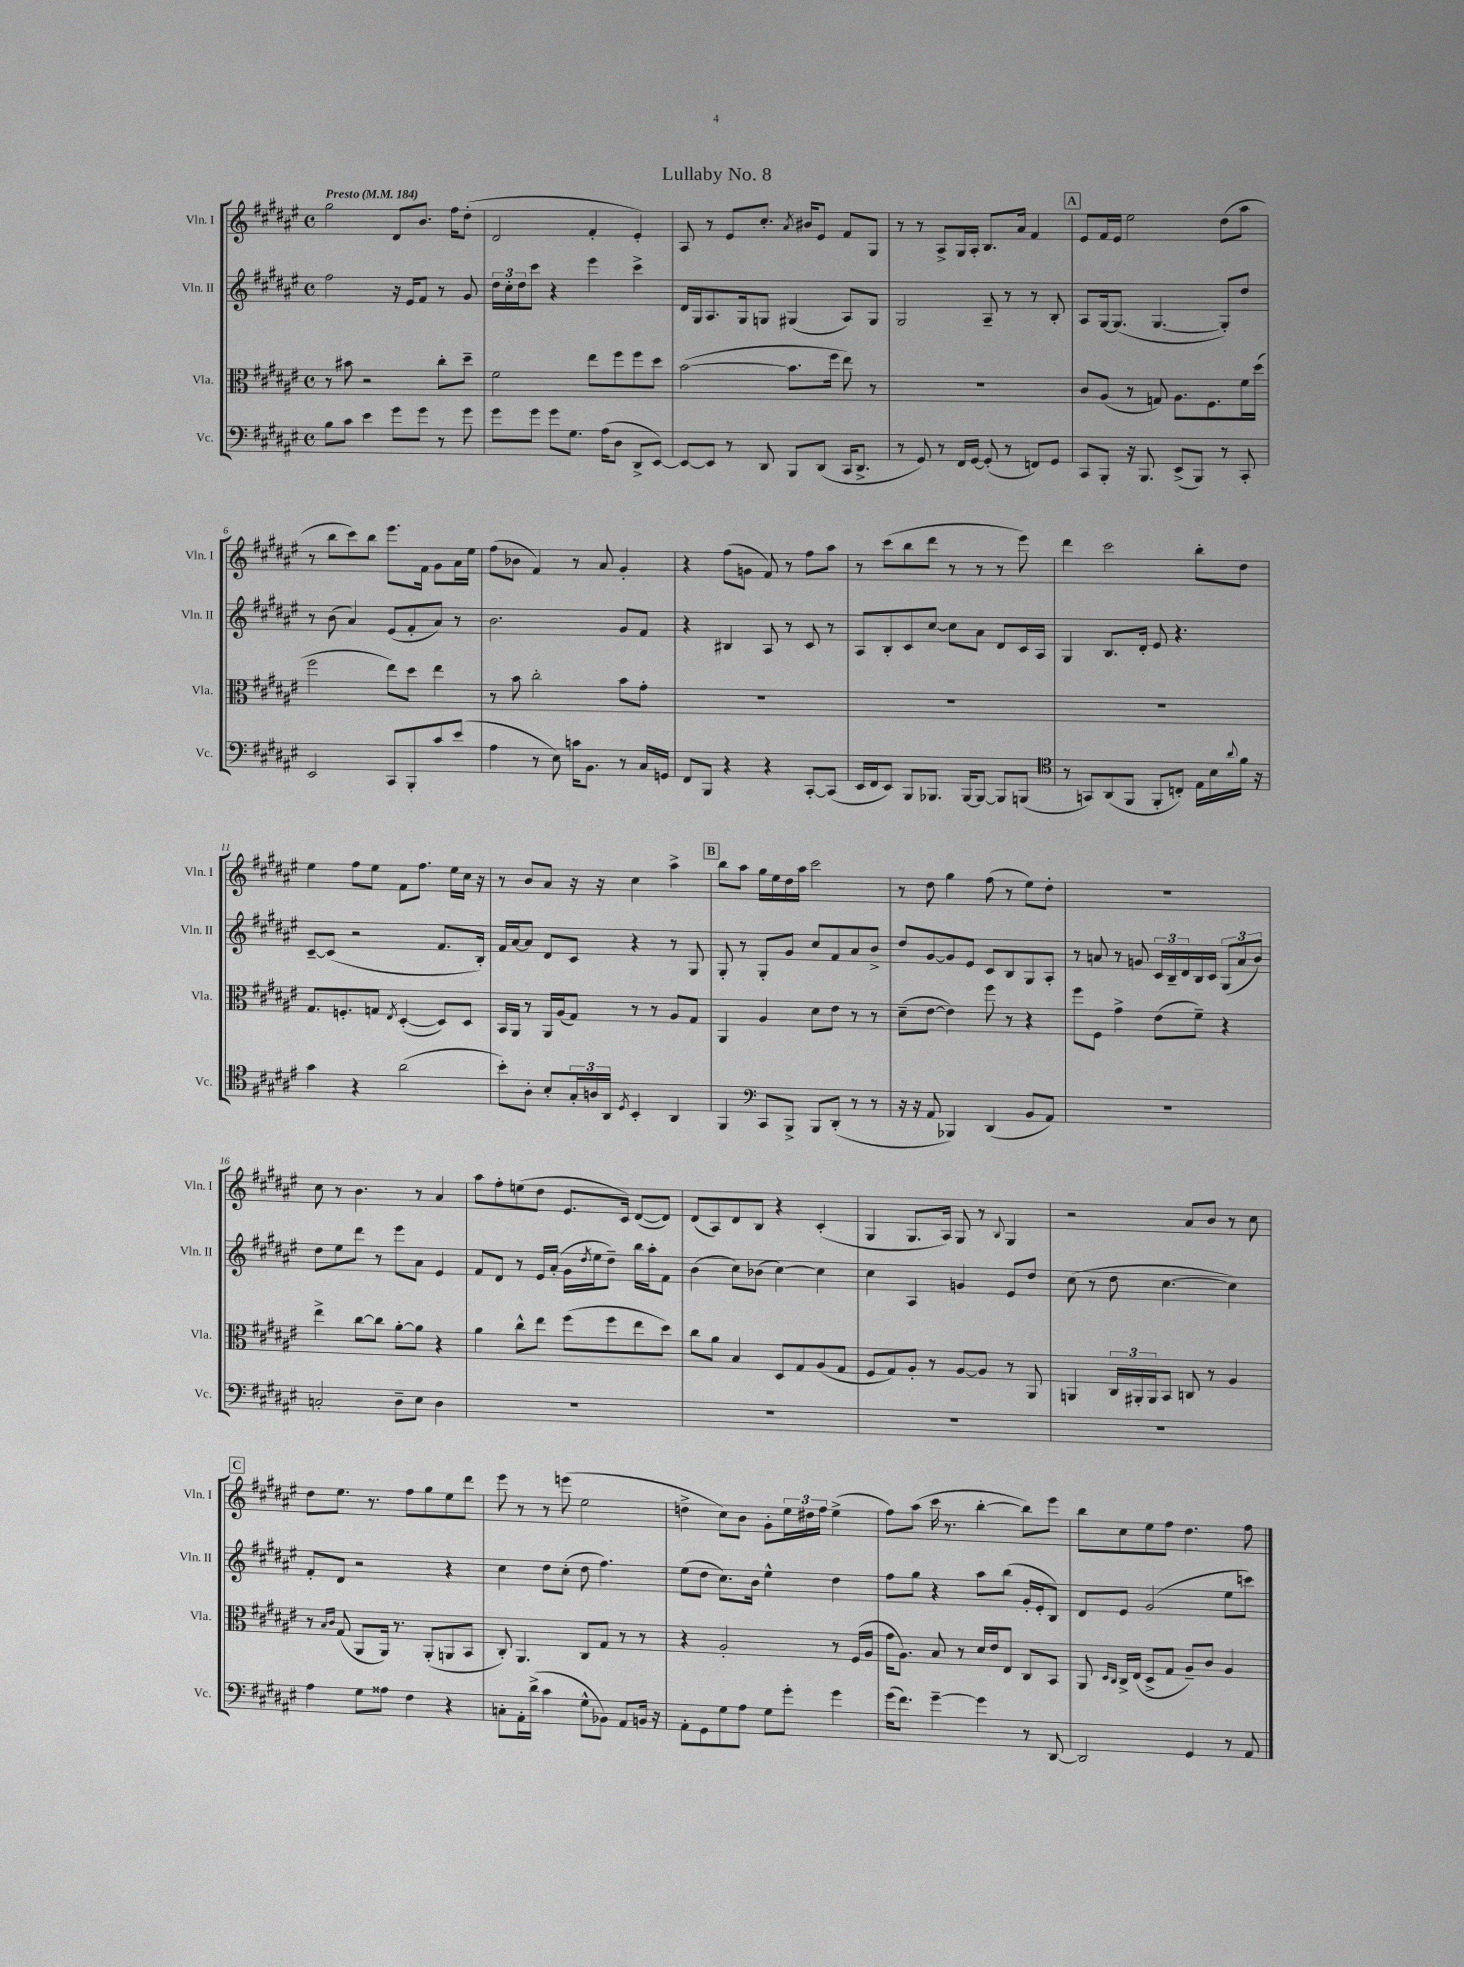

**kern	**kern	**kern	**kern
*part4	*part3	*part2	*part1
*staff4	*staff3	*staff2	*staff1
*I"Vc.	*I"Vla.	*I"Vln. II	*I"Vln. I
*I'Vc.	*I'Vla.	*I'Vln. II	*I'Vln. I
*clefF4	*clefC3	*clefG2	*clefG2
*k[f#c#g#d#a#e#]	*k[f#c#g#d#a#e#]	*k[f#c#g#d#a#e#]	*k[f#c#g#d#a#e#]
*M4/4	*M4/4	*M4/4	*M4/4
*met(c)	*met(c)	*met(c)	*met(c)
*MM184	*MM184	*MM184	*MM184
=1	=1	=1	=1
!	!	!	!LO:TX:a:B:t=Presto
8B\L	8r	2ff#\	2gg#\
8c#\J	8b#X\	.	.
4e#\	2r	.	.
8g#\L	.	16r	8d#/L
.	.	16e#/KL	.
8g#\J	.	8f#/J	8.b/J
8r	8cc#'\L	8r	.
.	.	.	16ff#\KL
8g#\	8dd#~\J	8g#/	(8dd#'\J
=2	=2	=2	=2
8g#\L	2f#\	24dd#\LL	2d#/
.	.	24cc#'\	.
.	.	24dd#\J	.
8g#\J	.	8ccc#\J	.
8g#\L	.	4r	.
8.G#\J	.	.	.
.	8ee#\L	4eee#\	4f#'/
(16A#\KL	.	.	.
8D#\J	8ff#\	.	.
8DD#^/L	8ff#\	4ccc#^\	4e#'/)
[8EE#/J)	8dd#\J	.	.
=3	=3	=3	=3
8EE#/L_	([2b\	16d#/LL	8A#/
.	.	16G#/J	.
8EE#/J]	.	8.A#/	8r
8r	.	.	8e#/L
.	.	16G#/k	.
8DD#/	.	8Gn/J	8.cc#'/J
8BBB/L	8.b\L]	(4G#X/	.
.	.	.	8qa#/
.	.	.	16b#X/KL
(8DD#/J	.	.	8e#/J
.	16ff#\Jk	.	.
16CC#/KL	8ee#\)	8A#/L)	8f#/L
8.DD#^/J	.	.	.
.	8r	8G#/J	8G#/J
=4	=4	=4	=4
8r	1r	2G#/	8r
8GG#/)	.	.	8r
8r	.	.	8A#^/L
16FF#/LL	.	.	16G#/L
[16GG#/JJ	.	.	16A#'/JJ
(8GG#'/]	.	8A#~/	8.B/L
8r	.	8r	.
.	.	.	16a#/Jk
8FFn/L)	.	8r	4f#/
8GG#/J	.	8B'/	.
!!LO:REH:place=s1:t=A
=5	=5	=5	=5
8CC#/L	8c#/L	8A#/L	8e#/L
8BBB'/J	(8A#/J	[16G#/k	16f#/L
.	.	(8.G#/J]	16e#/JJ
16r	8r	.	2ee#\
8.BBB/	.	.	.
.	8Gn/)	[4.G#/	.
(8EE#^/L	8.A#\L	.	.
8BBB/J)	.	.	.
.	8.F#\	.	.
8r	.	8G#'/L])	(8dd#\L
8CC#'/	16f#\L	8dd#/J	8aa#\J
.	(16dd#\JJ	.	.
!!LO:LB:g=z
=6	=6	=6	=6
2EE#/	2ff#\	8r	8r
.	.	(8b\	8bb\L
.	.	4a#/)	8ccc#\)
.	.	.	8bb\J
8CC#/L	8ee#\L)	(8e#/L	8.eee#\L
8BBB'/	8dd#\J	8f#'/	.
.	.	.	16f#\Jk
8c#/	4ee#\	8a#/J)	8g#\L
(8e#/J	.	8r	16a#\L
.	.	.	16ee#\JJ
=7	=7	=7	=7
4A#\	8r	2.b\	(8ff#\L
.	8b\	.	8b-X\J
8r	2cc#'\	.	4f#/)
8E#\)	.	.	.
16cn\KL	.	.	8r
8.BB\J	.	.	.
.	.	.	8a#/
8r	8b\L	8g#/L	4g#'/
16C#/LL	8g#'\J	8f#/J	.
16GGn/JJ	.	.	.
=8	=8	=8	=8
8FF#/L	1r	4r	4r
8BBB/J	.	.	.
4r	.	4B#X/	(8ff#\L
.	.	.	8gn\J
4r	.	8A#/	8f#/)
.	.	8r	8r
[8CC#'/L	.	8c#/	8ff#\L
(8CC#/J]	.	8r	8aa#\J
=9	=9	=9	=9
16EE#/LL	1r	8A#/L	8r
16FF#/J	.	.	.
8EE#/J)	.	8B'/	(8ccc#\L
8BBB/L	.	8c#/	8bb\
8.BBB-X/J	.	[8cc#/J	8ddd#\J
.	.	8cc#\L]	8r
[16BBB-/KL	.	.	.
8BBB-/J_	.	8a#\J	8r
8BBB-/L]	.	8d#/L	8r
(8BBBn/J	.	16c#/L	8eee#\)
.	.	16A#/JJ	.
=10	=10	=10	=10
*clefC4	*	*	*
8r	1r	4G#/	4ddd#\
8GGn/L)	.	.	.
(8AA#/	.	8.B/L	2ccc#\
8FF#/J	.	.	.
.	.	16d#'/Jk	.
8FF#'/L	.	8e#/	.
8Cn'/J)	.	4.r	.
16E#\LL	.	.	8bb'\L
16B\	.	.	.
8qqa#/	.	.	.
16f#\JJ	.	.	8dd#\J
16r	.	.	.
!!LO:LB:g=z
=11	=11	=11	=11
4g#\	8.G#/L	[8c#~/L	4ee#\
.	.	(8c#/J]	.
.	8.Fn'/	.	.
4r	.	2r	8ff#\L
.	8Gn/J	.	8ee#\J
.	8qE#/	.	.
(2a#\	([4D#'/	.	8f#\L
.	.	.	8.ff#\J
.	8D#/L])	8.f#/L	.
.	.	.	16ee#\LL
.	8D#/J	.	16cc#\JJ
.	.	16B'/Jk)	16r
=12	=12	=12	=12
8b'\L)	16BB/LL	16f#/LL	8r
.	16AA#/JJ	[16a#/J	.
8A#'\J	8r	8a#/J]	8b/L
8B'/L	16AA#/LL	8d#/L	8a#/J
.	(16A#/J	.	.
24G#'/L	8G#/J)	8c#/J	16r
24An/	.	.	.
.	.	.	16r
24AA#/JJ	.	.	.
8qD#/	.	.	.
4BB'/	8r	4r	4cc#\
.	8r	.	.
4AA#/	8A#/L	8r	4aa#^\
.	8G#/J	8G#/	.
!!LO:REH:place=s1:t=B
=13	=13	=13	=13
4FF#/	4AA#/	8G#'/	8bb\L
.	.	8r	8aa#\J
*clefF4	*	*	*
8CC#/L	4A#/	8G#'/L	16gg#\LL
.	.	.	16ee#\
8BBB^/J	.	8g#/J	16dd#\
.	.	.	16aa#\JJ
8BBB/L	8d#\L	8cc#/L	2ccc#\
(8DD#'/J	8e#\J	8f#/	.
8r	8r	8a#/	.
8r	8r	8b^/J	.
=14	=14	=14	=14
16r	(8d#~\L	8dd#/L	8r
16r	.	.	.
8AA#/	[8e#\J	[8g#/	8dd#\
4BBB-X/)	4e#\])	8g#/]	4gg#\
.	.	8e#/J	.
(4DD#/	8ff#\	8c#/L	(8ff#\
.	8r	8B/	8r
8BB/L	4r	8G#/	8ee#\L)
8AA#/J)	.	8A#'/J	8dd#'\J
=15	=15	=15	=15
1r	8ff#\L	8r	1r
.	8F#\J	8an/	.
.	4g#^\	8r	.
.	.	8gn/	.
.	(8e#\L	24c#/LL	.
.	.	24B~/	.
.	.	24d#/	.
.	8f#~\J)	16B/	.
.	.	16c#/JJ	.
.	4r	(12G#/L	.
.	.	12a/	.
.	.	12b/J)	.
!!LO:LB:g=z
=16	=16	=16	=16
2Cn'/	4ee#^\	8dd#\L	8cc#\
.	.	8ee#\	8r
.	[8cc#\L	8ddd#\J	4.b\
.	8cc#\J]	8r	.
8D#~\L	[8a#'\L	8eee#\L	.
8E#\J	8a#\J]	8a#\J	8r
4D#\	4r	4e#/	4a#/
=17	=17	=17	=17
1r	4a#\	8f#/L	8aa#\L
.	.	8d#/J	8ff#'\
.	8cc#^^\L	8r	(8een\
.	8ee#\J	16e#/LL	8dd#\J
.	.	(16a#'/JJ	.
.	(8ff#\L	16g#\LL	8.e#/L
.	.	8qdd#/	.
.	.	16ee#\J	.
.	8ff#\	8dd#~\J)	.
.	.	.	16c#/Jk)
.	8ee#\	16bb\LL	([8d#/L
.	.	16aa#'\J	.
.	8dd#\J)	8f#\J	8d#/J])
=18	=18	=18	=18
1r	8cc#\L	(4b\	(8d#/L
.	8a#\J	.	8A#/)
.	4B/	8cc#\L)	8d#/
.	.	(8b-X\J	8B/J
.	8D#/L	[4cc#\)	4r
.	8G#/	.	.
.	(8A#/	4cc#\]	(4c#'/
.	8G#/J	.	.
=19	=19	=19	=19
1r	8F#/L	4cc#\	4G#/
.	8G#/)	.	.
.	8A#'/J	4A#/	8.G#/L
.	8r	.	.
.	.	.	16A#/Jk)
.	[8A#/L	4gn/	8G#/
.	8A#/J]	.	8r
.	.	.	8qqB/
.	8r	8e#/L	4G#/
.	8AA#/	8dd#/J	.
=20	=20	=20	=20
1r	4AAn/	(8cc#\	2r
.	.	8r	.
.	24C#/LL	8dd#\	.
.	24AA#X'/	.	.
.	24AA#/J	.	.
.	8BB/J	[4.cc#\	.
.	8Cn/	.	8a#/L
.	8r	.	8b/J
.	4A#/	4cc#\])	8r
.	.	.	8cc#\
!!LO:LB:g=z
!!LO:REH:place=s1:t=C
=21	=21	=21	=21
4A#\	8r	8f#'/L	8dd#\L
.	16qqB/LL	.	.
.	16qqc#/JJ	.	.
.	(8G#/	8d#/J	8.ee#\J
8G#\L	8AA#/L	2r	.
.	.	.	8.r
8A##X\J	16AA#/Jk)	.	.
.	8.r	.	.
4F#\	.	.	8ff#\L
.	(8AA#'/L	.	8gg#\
4r	8AAn/	4r	8ee#\
.	8BB/J	.	8ddd#\J
=22	=22	=22	=22
8Cn'\L	8C#'/)	4cc#\	8eee#\
16AA#'\L	4.AA#/	.	8r
(16d#^\JJ	.	.	.
4c#\	.	8dd#\L	8r
.	.	(8cc#'\J	(8eeen\
8G#^^\L	8C#/L	8dd#\	2ee#\
8BB-X\J)	8G#/J	4.ff#\)	.
8AA#/L	8r	.	.
16BBn/Jk	8r	.	.
16r	.	.	.
=23	=23	=23	=23
8AA#'\L	4r	(8ee#\L	4ddn^\
8GG#\	.	8dd#\J	.
8G#\	2A#'/	8.cc#\L)	8cc#\L)
8A#\J	.	.	8b\J
.	.	16b\Jk	.
8G#\L	.	4ee#^^\	8g#'\L
8g#'\J	.	.	24ee#\L
.	.	.	24dd#X\
.	.	.	24ff#\JJ
4g#\	8r	4dd#\	(4ee#^\
.	(16F#/LL	.	.
.	16A#/JJ	.	.
=24	=24	=24	=24
(16g#\KL	16g#\KL	8ff#\L	8ff#\L)
8.f#\J)	8.A#\J)	.	.
.	.	8gg#\J	(8aa#\J
[4g#~\	8B/	4r	16ccc#\
.	.	.	8.r
.	8r	.	.
4g#\]	16d#/LL	8aa#\L	[4bb'\
.	16e#/J	.	.
.	8E#/J	(8bb\J	.
8r	8C#/L	16g#'/LL	8bb\L])
.	.	16e#'/J	.
[8DD#/	8BB/J	8B/J)	8eee#\J
=25	=25	=25	=25
2DD#/]	8AA#/	8d#/L	8bb\L
.	16qqD#/LL	.	.
.	16qqC#/JJ	.	.
.	16C#^/LL	8e#/J	8cc#\
.	(16E#/JJ	.	.
.	8D#^/L	(2g#/	8ee#\
.	8G#/J	.	8ff#\J
4GG#/	8A#~/L)	.	4.dd#\
.	8c#/J	.	.
8r	4A#/	8ee#\L	.
8AA#/	.	8cccn\J)	8ff#\
==	==	==	==
*-	*-	*-	*-
